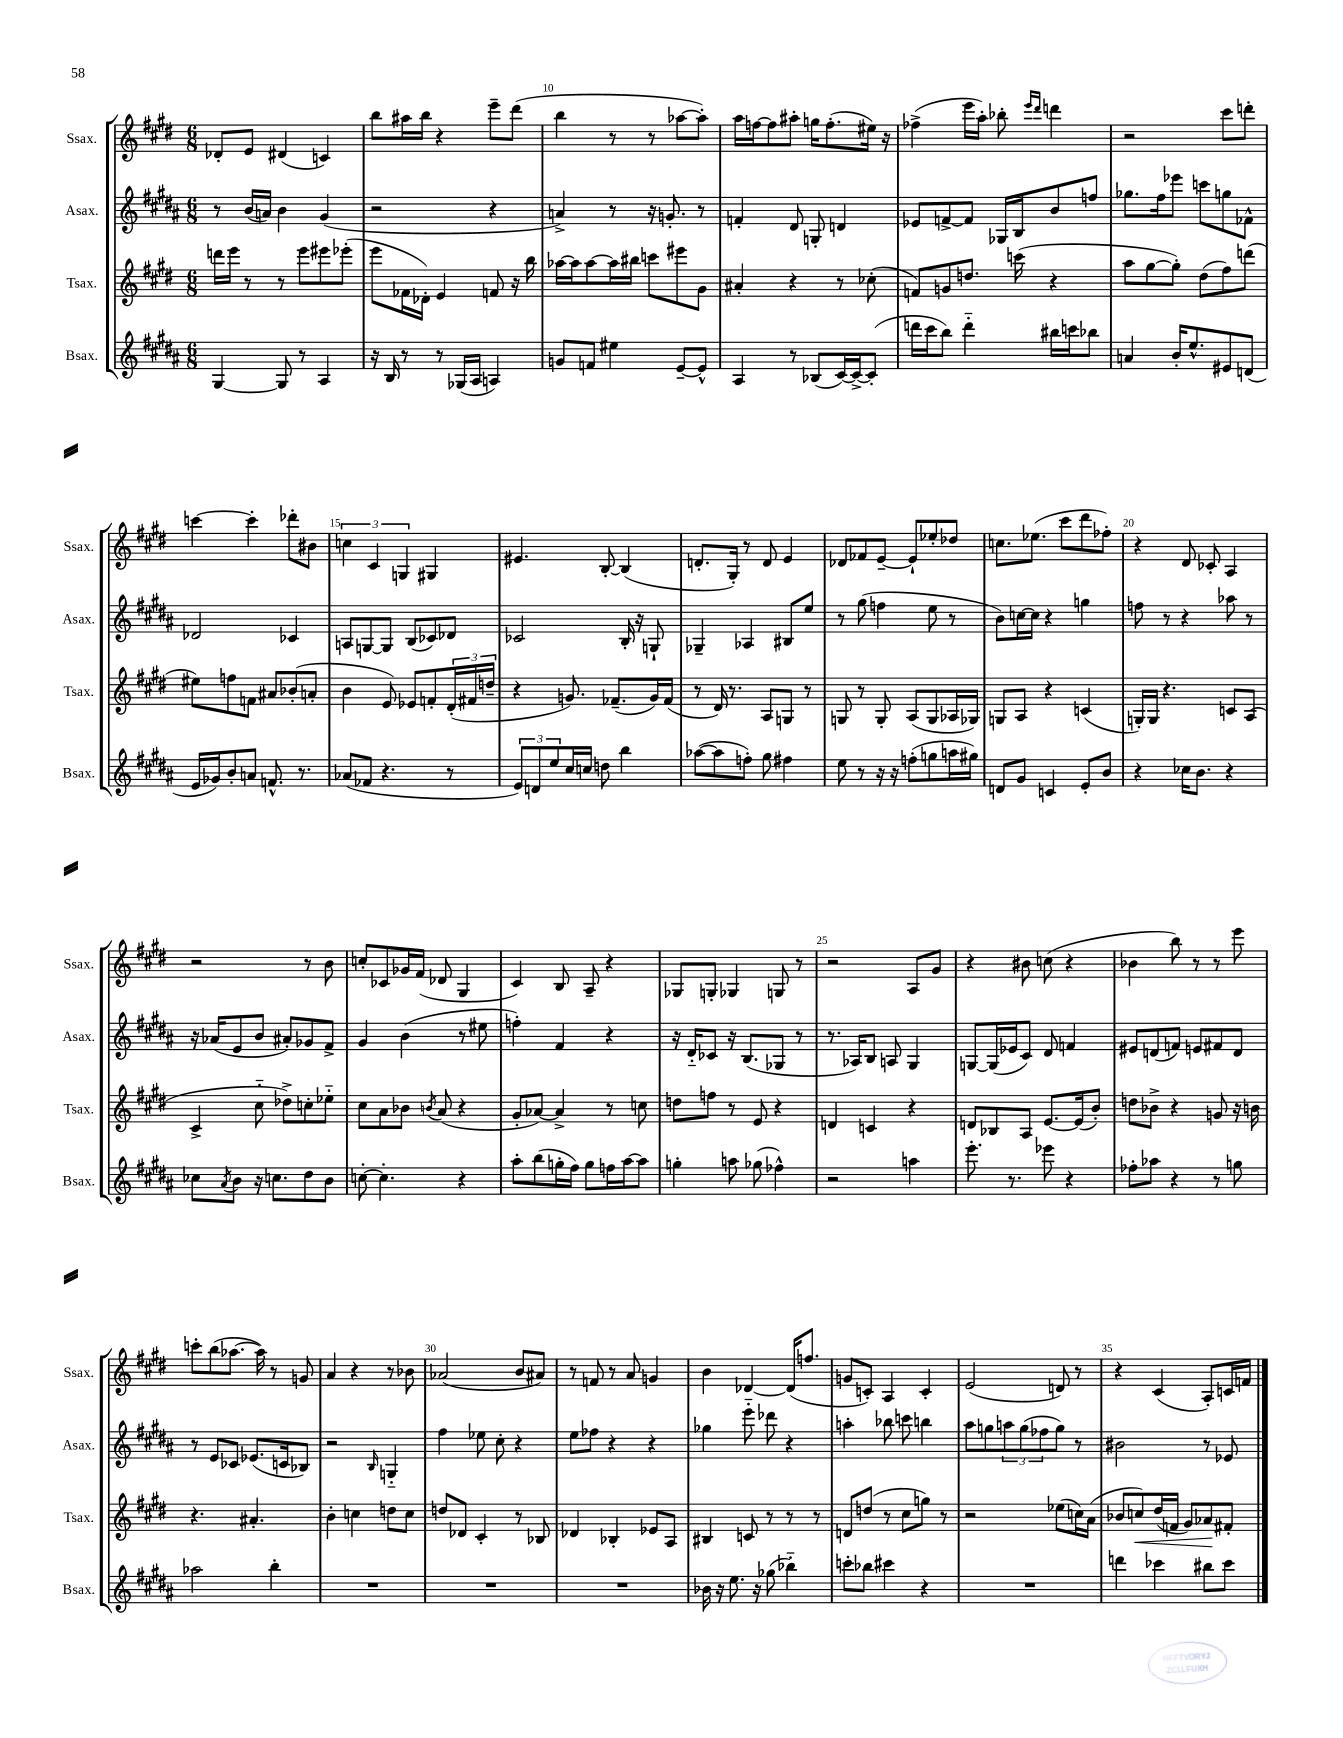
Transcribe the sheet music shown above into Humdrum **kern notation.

**kern	**kern	**kern	**kern
*staff4	*staff3	*staff2	*staff1
*clefG2	*clefG2	*clefG2	*clefG2
*k[f#c#g#d#a#]	*k[f#c#g#d#]	*k[f#c#g#d#a#]	*k[f#c#g#d#]
*M6/8	*M6/8	*M6/8	*M6/8
[4G#	16ddd	8r	8d-'
.	16eee	.	.
.	8r	(16b	8e
.	.	16a)	.
8G#]	8r	4b	(4d#
8r	8eee	.	.
4A#	8eee#	(4g#	4c)
.	(8eee-'	.	.
=	=	=	=
16r	8eee	2r	8bb
16B	.	.	.
8r	16f-	.	16aa#
.	16d-')	.	16bb
8r	4e	.	4r
(16G-	.	.	.
16A#	.	.	.
4A)	8f	4r	8eee~
.	16r	.	(8ddd#
.	16bb	.	.
=	=	=	=
8g	[16aa-	4a^)	4bb
.	16aa-]	.	.
8f	[8aa-	.	.
4ee#	16aa-]	8r	8r
.	16bb#	.	.
.	8ccc	16r	8r
.	.	8.g'	.
[8e~	8eee#	.	[8aa-
8e^^]	8g#	8r	8aa-'])
=	=	=	=
4A#	4a#'	4f'	16aa
.	.	.	[16ff
.	.	.	8ff]
8r	4r	8d#	8aa#'
(8B-	.	8G'	16gg
.	.	.	(8.ff'
[16c#)	8r	4d	.
16c#^_	.	.	.
(8c#']	(8cc-'	.	16ee#)
.	.	.	16r
=	=	=	=
16ddd	8f)	8e-	(4ff-^
16ccc#	.	.	.
8bb)	8g	[8f^	.
4ddd'~	8.dd	8f]	16eee
.	.	.	16aa')
.	.	16G-	8bb-'
.	(16ccc	16B	.
.	.	.	16qqeee
.	.	.	16qqddd#
16bb#	4r	8b	4ddd
16ccc	.	.	.
8bb-	.	8ff	.
=	=	=	=
4a	8aa	8.gg-	2r
.	[8gg#	.	.
.	.	16ff#	.
16b'	8gg#'])	8eee-	.
8.ee^^	.	.	.
.	(8dd#	8ccc	.
8e#	8ff#)	8gg	8ccc#
(8d	(8ddd	8f-^^	8ddd'
=	=	=	=
16e	8ee#)	2d-	[4ccc
16g-)	.	.	.
8b'	8ff	.	.
8a	8f	.	4ccc']
8.f^^	8a#	.	.
.	(8b-'	4c-	8ddd-'
8.r	.	.	.
.	8a'	.	8b#
=	=	=	=
(8a-	4b	8A	6cc
8f-	.	[8G	.
.	.	.	6c#
4.r	8e)	8G]	.
.	.	.	6G
.	8e-	(8B	.
.	8f'	8c-)	4G#
8r	(24d#'	8d-	.
.	24f#	.	.
.	24dd~	.	.
=	=	=	=
12e)	4r	2c-	4.e#
12d	.	.	.
12ee	.	.	.
16cc#	8.g)	.	.
16cc	.	.	.
8dd	.	.	[8B'
.	(8.f-~	.	.
4bb	.	16B'	(4B]
.	.	16r	.
.	16g)	8G`	.
.	(16f-	.	.
=	=	=	=
([8aa-	8r	4G-~	8.d'
8aa-]	16d#)	.	.
.	8.r	.	16G#')
8ff')	.	4A-	8r
8gg#	8A	.	8d
4ff#	8G	8B#	4e
.	8r	8ee	.
=	=	=	=
8ee	8G	8r	8d-
8r	8r	(8gg#	8f-
16r	8G'	4ff	[8e~
16r	.	.	.
(8ff'	(8A	.	8e`]
8gg	8G	8ee	8ee-'
16aa	16A-	8r	8dd-
16gg#)	16G-)	.	.
=	=	=	=
8d	8G	8b)	8.cc
8g#	8A	[16cc	.
.	.	16cc]	(8.ee-
4c	4r	4r	.
.	.	.	8ccc#
8e'	(4c	4gg	8ddd#
8b	.	.	8ff-')
=	=	=	=
4r	16G')	8ff	4r
.	16G	.	.
.	4.r	8r	.
16cc-	.	4r	8d#
8.b	.	.	.
.	.	.	8c-'
4r	8c	8aa-	4A
.	(8A	8r	.
=	=	=	=
8cc-	4c#^	16r	2r
.	.	(16a-	.
8qa#	.	.	.
8b	.	8e	.
16r	8cc#'~	8b	.
8.cc	.	.	.
.	8dd-^)	8a#')	.
8dd#	8cc'	8g-	8r
8b	8ee-'~	8f#^	8b
=	=	=	=
[8cc'	8cc#	4g#	8cc'
4.cc']	8a	.	8c-
.	8b-	(4b	16g-
.	.	.	(16f#
.	8qb	.	.
.	(8a	.	8d-
4r	4r	8r	4G#
.	.	8ee#	.
=	=	=	=
8aa#'	8g#'	4ff')	4c#)
(8bb	[8a-)	.	.
16gg'	4a-^]	4f#	8B
16ff#)	.	.	.
8gg	.	.	8A~
16ff	8r	4r	4r
[16aa#	.	.	.
8aa#]	8cc	.	.
=	=	=	=
4gg'	8dd	16r	8G-
.	.	16d#'~	.
.	8ff	8c-	8G'
8aa	8r	16r	4G-
.	.	(8.B	.
(8gg-	8e	.	.
4ff-^^)	4r	8G-	8G
.	.	8r	8r
=	=	=	=
2r	4d	8.r	2r
.	.	16A-)	.
.	4c	8B	.
.	.	8A	.
4aa	4r	4G#	8A
.	.	.	8g#
=	=	=	=
8.eee'	8d	[8G	4r
.	8B-	(16G]	.
8.r	.	16e-	.
.	8A	8c#)	8b#
8eee-	[8.e	8d#	(8cc
4r	.	4f	4r
.	(16e]	.	.
.	8b')	.	.
=	=	=	=
8ff-'	8dd	8e#	4b-
8aa-	8b-^	(8d	.
4r	4r	8f)	8bb)
.	.	8e	8r
8r	8g	8f#	8r
8gg	16r	8d	8eee
.	16b	.	.
=	=	=	=
2aa-	4.r	8r	8ccc'
.	.	8e	(8bb
.	.	8c-	[8.aa-
.	4.a#'	(8.e-	.
.	.	.	16aa-])
4bb'	.	.	8r
.	.	16c	.
.	.	8B-)	8g
=	=	=	=
2.r	4b'	2r	4a
.	4cc	.	4r
.	.	16qqB	.
.	8dd	4G'~	8r
.	8cc	.	8b-
=	=	=	=
2.r	8dd	4ff#	(2a-
.	8d-	.	.
.	4c#'	8ee-	.
.	.	8cc#'	.
.	8r	4r	8b
.	8B-	.	8a#)
=	=	=	=
2.r	4d-	8ee	8r
.	.	8ff-	8f
.	4B-'	4r	8r
.	.	.	8a
.	8e-	4r	4g
.	8A	.	.
=	=	=	=
16b-	4B#	4gg-	4b
16r	.	.	.
8.ee	.	.	.
.	8c	8eee'~	[4d-
16r	.	.	.
(8gg-	8r	8ddd-	.
4bb-'~)	8r	4r	(16d-]
.	.	.	8.ff
.	8r	.	.
=	=	=	=
8ccc'	8d	4aa'	8g
8bb-	(8dd	.	8c')
4ccc#	8r	8bb-	4A
.	8cc#	8ccc	.
4r	8gg)	4bb	4c'
.	8r	.	.
=	=	=	=
2.r	2r	8aa#	(2e
.	.	8gg	.
.	.	12aa	.
.	.	(12gg	.
.	.	12ff-	.
.	(8ee-	8gg)	8d)
.	16cc)	8r	8r
.	(16a	.	.
=	=	=	=
4ddd	8b-	2b#	4r
.	8cc)	.	.
4ccc-	(16dd#	.	(4c#
.	16f	.	.
.	8g#)	.	.
8bb#	8a-	8r	8A')
8ccc-	8f#'	8e-	16c
.	.	.	16f
==	==	==	==
*-	*-	*-	*-
